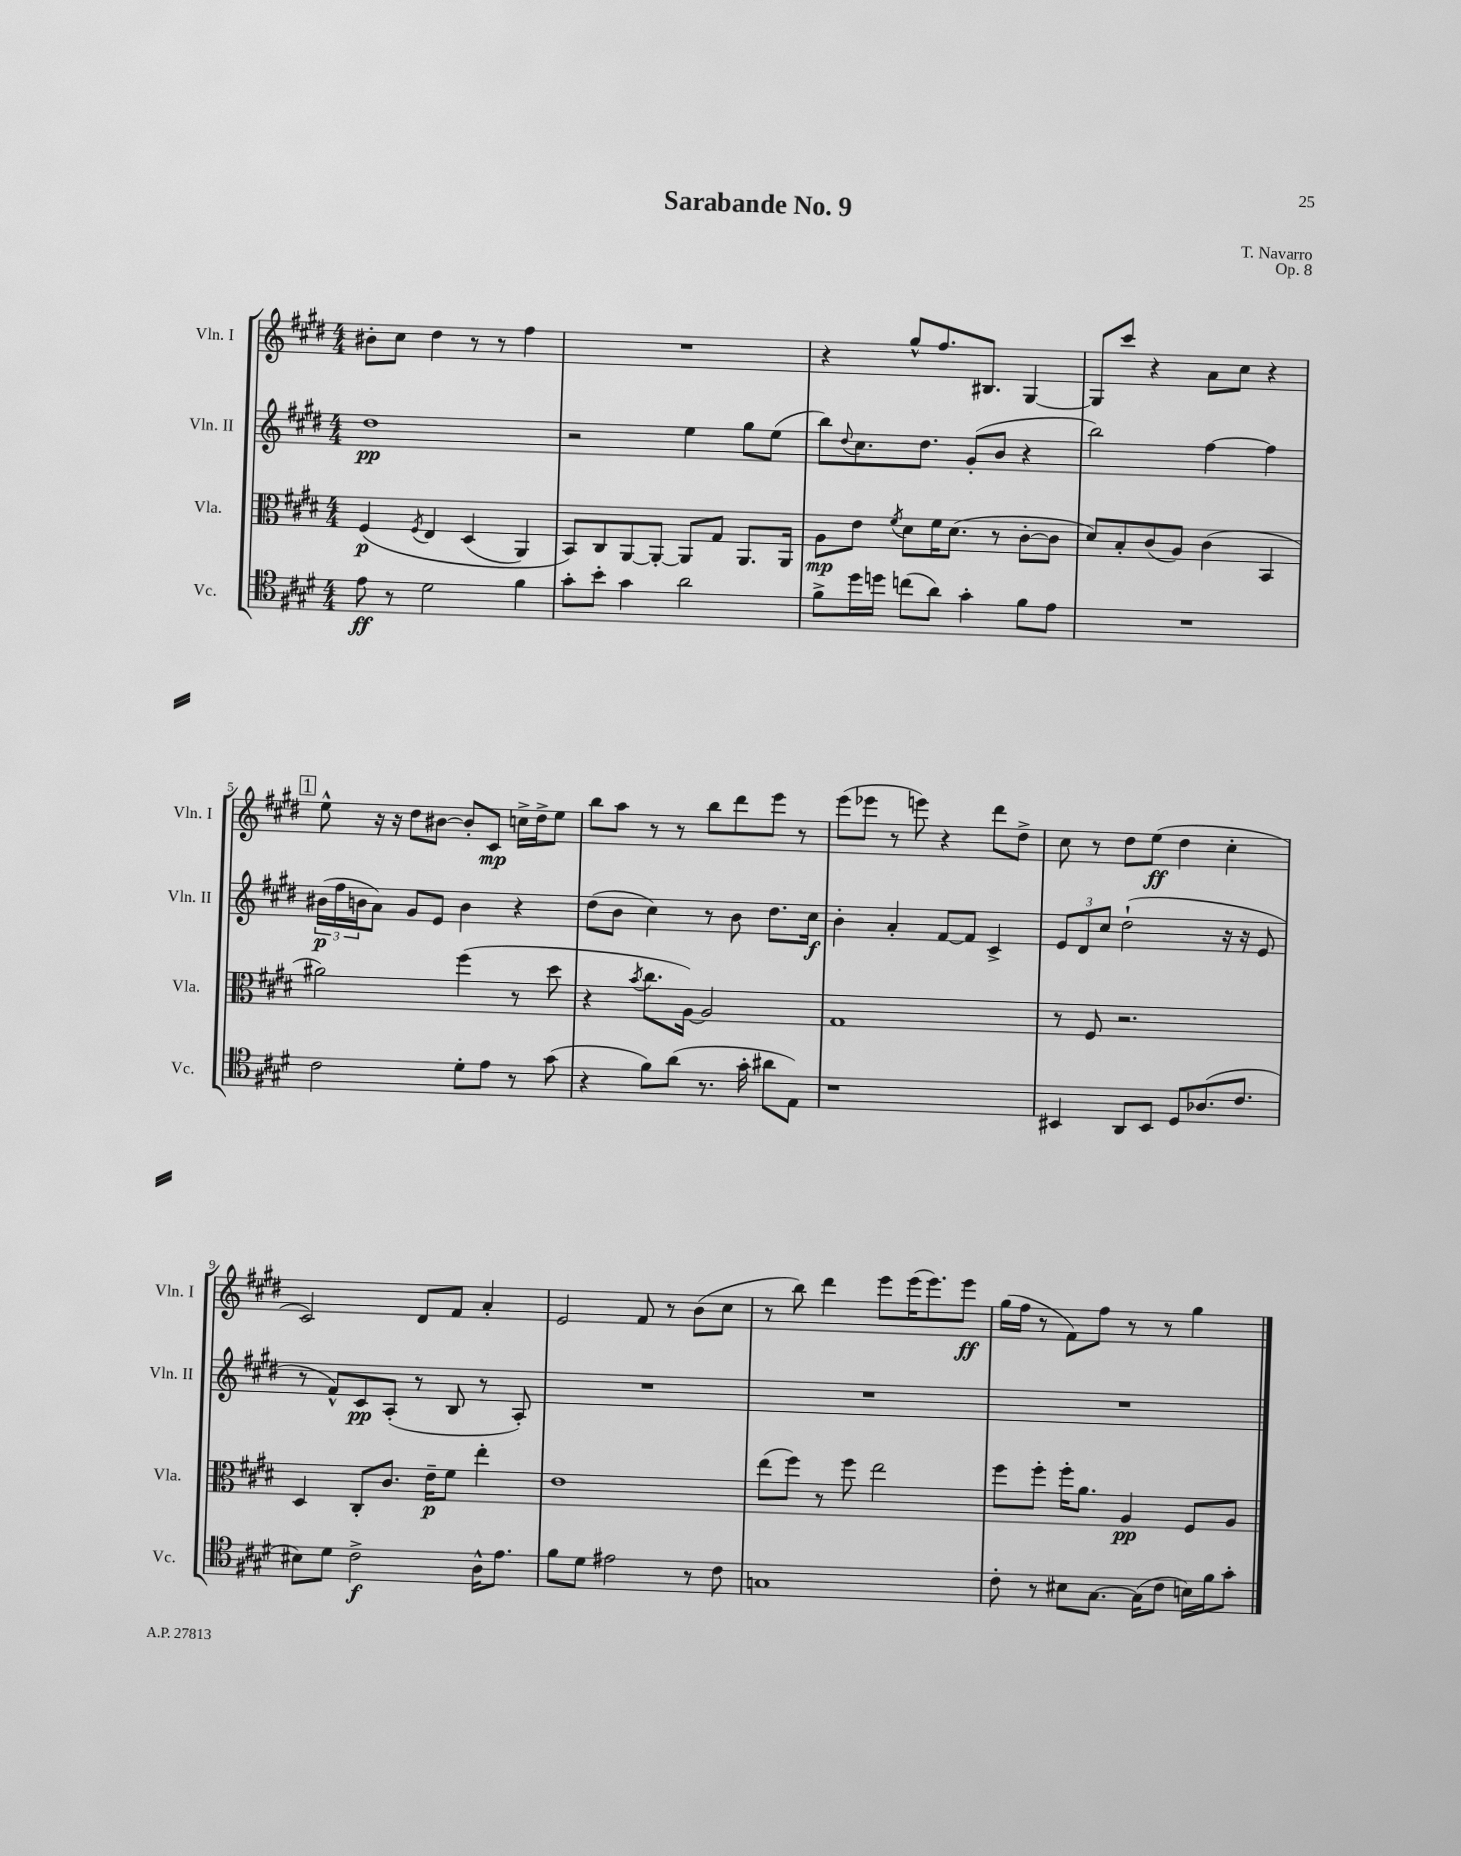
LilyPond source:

\header { title = "Sarabande No. 9" composer = "T. Navarro" opus = "Op. 8" }
<<
\new StaffGroup <<
\new Staff = "s0" \with { instrumentName = "Vln. I" shortInstrumentName = "Vln. I" } {
    \clef treble \key e \major \numericTimeSignature \time 4/4
    bis'8-. cis''8 dis''4 r8 r8 fis''4 |
    R1 |
    r4 gis''8-^ fis''8. bis8. gis4~ |
    gis8 cis'''8 r4 a'8 cis''8 r4 |
    \mark \markup { \box "1" } e''8-^ r16 r16 dis''8 bis'8~ bis'8-. cis'8\mp c''16-> dis''16-> e''8 |
    b''8 a''8 r8 r8 b''8 dis'''8 e'''8 r8 |
    e'''8( ees'''8 r8 e'''8) r4 dis'''8 dis''8-> |
    cis''8 r8 dis''8 e''8\ff( dis''4 cis''4-. |
    cis'2) dis'8 fis'8 a'4-. |
    e'2 fis'8 r8 b'8( cis''8 |
    r8 b''8) dis'''4 e'''8 e'''16( e'''8.) e'''8\ff |
    gis''16( fis''16 r8 fis'8) fis''8 r8 r8 gis''4 \bar "|." |
}
\new Staff = "s1" \with { instrumentName = "Vln. II" shortInstrumentName = "Vln. II" } {
    \clef treble \key e \major \numericTimeSignature \time 4/4
    dis''1\pp |
    r2 e''4 gis''8 e''8( |
    b''8) \appoggiatura { dis''8 } cis''8. dis''8. gis'8-.( b'8 r4 |
    b''2) fis''4~ fis''4 |
    \mark \markup { \box "1" } \tuplet 3/2 { bis'16\p( fis''16 b'16 } a'8) gis'8 e'8 b'4 r4 |
    dis''8( b'8 cis''4) r8 b'8 dis''8. cis''16\f |
    b'4-. a'4-. fis'8~ fis'8 cis'4-> |
    \tuplet 3/2 { e'8 dis'8 cis''8 } dis''2-!( r16 r16 e'8 |
    r8 fis'8-^) cis'8\pp a8-.( r8 b8 r8 a8-.) |
    R1 |
    R1 |
    R1 \bar "|." |
}
\new Staff = "s2" \with { instrumentName = "Vla." shortInstrumentName = "Vla." } {
    \clef alto \key e \major \numericTimeSignature \time 4/4
    fis4\p\( \acciaccatura { fis8 } e4 dis4( a,4) |
    b,8\) cis8 a,8~ a,8~-. a,8 gis8 a,8. a,16 |
    a8\mp e'8 \acciaccatura { fis'8 } dis'8 fis'16 dis'8.( r8 cis'8~-. cis'8 |
    dis'8) b8-. cis'8( a8) cis'4( b,4 |
    \mark \markup { \box "1" } ais'2) fis''4( r8 dis''8 |
    r4 \acciaccatura { b'8 } cis''8. a16~) a2 |
    gis1 |
    r8 fis8 r2. |
    dis4 cis8-. cis'8. e'16--\p fis'8 e''4-. |
    e'1 |
    e''8( fis''8) r8 fis''8 e''2 |
    fis''8 fis''8-. fis''16-. a'8. a4\pp fis8 a8 \bar "|." |
}
\new Staff = "s3" \with { instrumentName = "Vc." shortInstrumentName = "Vc." } {
    \clef tenor \key e \major \numericTimeSignature \time 4/4
    e'8\ff r8 dis'2 fis'4 |
    gis'8-. b'8-. gis'4 a'2 |
    fis'8-> dis''16 d''16 c''8( a'8) gis'4-. fis'8 e'8 |
    R1 |
    \mark \markup { \box "1" } cis'2 dis'8-. e'8 r8 gis'8( |
    r4 fis'8) a'8( r8. gis'16-. ais'8 e8) |
    r1 |
    bis,4 a,8 bis,8 dis8 aes8.( cis'8. |
    bis8) dis'8 cis'2->\f a16-^ e'8. |
    fis'8 dis'8 eis'2 r8 cis'8 |
    g1 |
    cis'8-. r8 bis8 gis8.~ gis16( cis'8 b16) fis'16 gis'8-. \bar "|." |
}
>>
>>
